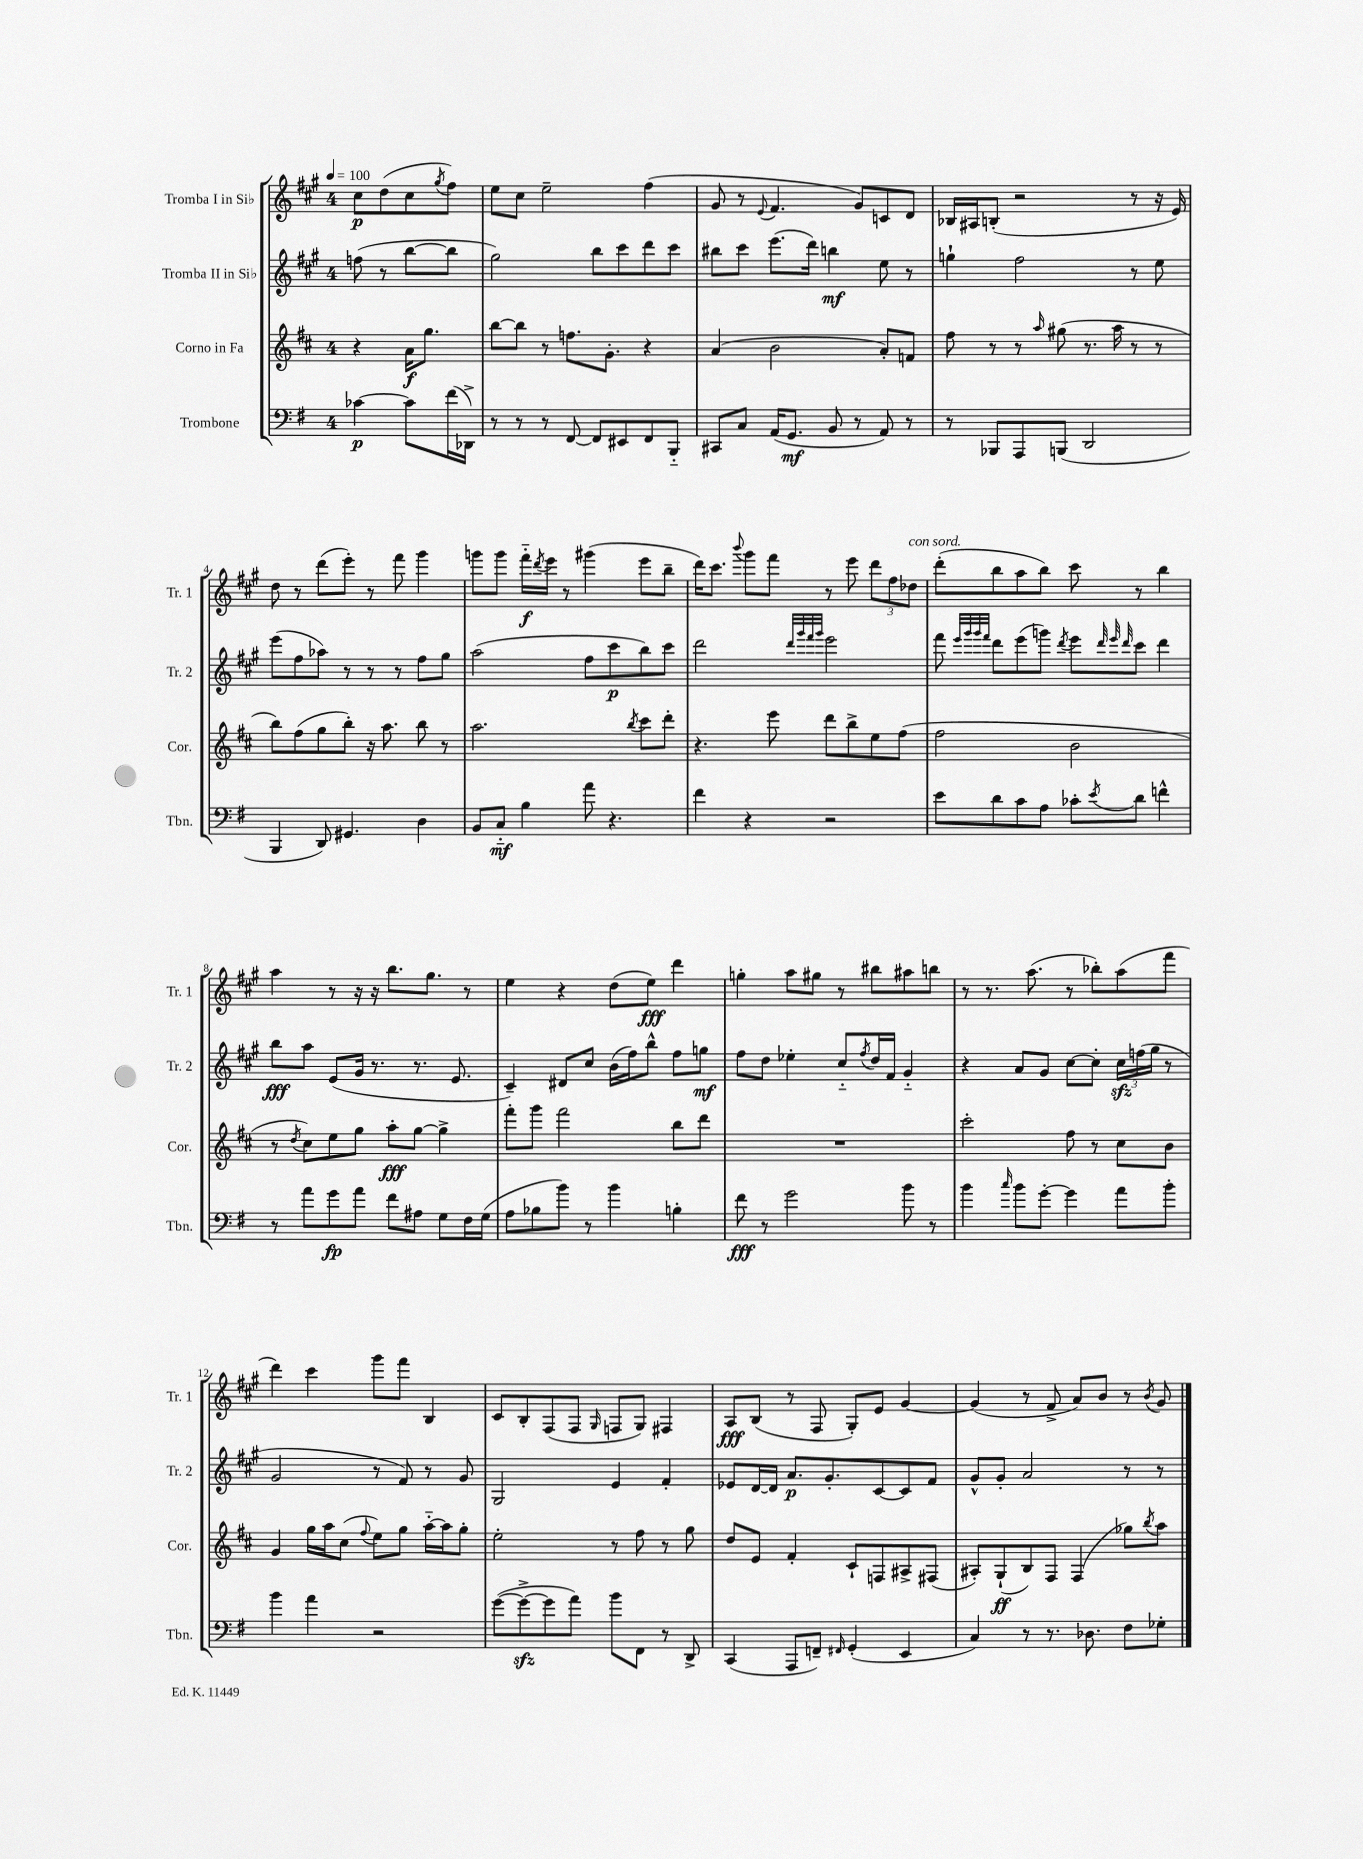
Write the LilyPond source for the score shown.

<<
\new StaffGroup <<
\new Staff = "s0" \with { instrumentName = "Tromba I in Sib" shortInstrumentName = "Tr. 1" } {
    \clef treble \key a \major \once \override Staff.TimeSignature.style = #'single-digit \time 4/4 \partial 2 \tempo 4 = 100
    cis''8\p d''8( cis''8 \acciaccatura { gis''8 } fis''8) |
    e''8 cis''8 e''2-- fis''4( |
    gis'8 r8 \appoggiatura { e'8 } fis'4. gis'8) c'8 d'8 |
    bes16 ais16 b8-.( r2 r8 r16 e'16) |
    d''8 r8 d'''8( e'''8-.) r8 fis'''8 gis'''4 |
    g'''8 g'''8 fis'''16-_\f \acciaccatura { d'''8 } e'''16 r8 gis'''4( e'''8 b''8-- |
    d'''16) cis'''8. \appoggiatura { b'''8 } gis'''8 fis'''8 r8 e'''8 \tuplet 3/2 { d'''8 fis''8 des''8^\markup { \italic "con sord." } } |
    d'''8-.( b''8 a''8 b''8) cis'''8 r8 b''4 |
    a''4 r8 r16 r16 b''8. gis''8. r8 |
    e''4 r4 d''8( e''8\fff) d'''4 |
    g''4-. a''8 gis''8 r8 bis''8 ais''8 b''8 |
    r8 r8. a''8.( r8 bes''8-.) a''8( fis'''8 |
    d'''4) cis'''4 gis'''8 fis'''8 b4 |
    cis'8 b8-. fis8( fis8 \grace { gis16 } f8 gis8) fis4 |
    a8\fff b8( r8 fis8 gis8-.) e'8 gis'4~ |
    gis'4( r8 fis'8-> a'8) b'8 r8 \acciaccatura { b'8 } gis'8 \bar "|." |
}
\new Staff = "s1" \with { instrumentName = "Tromba II in Sib" shortInstrumentName = "Tr. 2" } {
    \clef treble \key a \major \once \override Staff.TimeSignature.style = #'single-digit \time 4/4 \partial 2
    f''8( r8 b''8~ b''8 |
    gis''2) b''8 cis'''8 d'''8 cis'''8 |
    bis''8 cis'''8 e'''8.( d'''16) b''4\mf e''8 r8 |
    g''4-! fis''2 r8 e''8 |
    e'''8( fis''8 aes''8) r8 r8 r8 fis''8 gis''8 |
    a''2( fis''8 cis'''8\p b''8) cis'''8 |
    d'''2 \grace { d'''32 gis'''32 fis'''32 gis'''32 } e'''2 |
    fis'''8 \grace { e'''32 gis'''32 gis'''32 fis'''32 } d'''8 e'''8( g'''8) \acciaccatura { d'''8 } e'''8 \grace { d'''32 e'''32 d'''32 } cis'''8 d'''4 |
    b''8\fff a''8 e'8( gis'16 r8. r8. e'8. |
    cis'4--) dis'8 cis''8 b'16( fis''16) b''8-^ fis''8 g''8\mf |
    fis''8 d''8 ees''4-. cis''8-_ \acciaccatura { fis''8 } d''16 fis'16 gis'4-_ |
    r4 a'8 gis'8 cis''8~ cis''8-. \tuplet 3/2 { cis''16\sfz f''16( gis''16 } r8 |
    gis'2 r8 fis'8) r8 gis'8 |
    gis2 e'4 fis'4-. |
    ees'8 d'16~ d'16 a'8.\p gis'8.-. cis'8~ cis'8 fis'8 |
    gis'8-^ gis'8-. a'2 r8 r8 \bar "|." |
}
\new Staff = "s2" \with { instrumentName = "Corno in Fa" shortInstrumentName = "Cor." } {
    \clef treble \key d \major \once \override Staff.TimeSignature.style = #'single-digit \time 4/4 \partial 2
    r4 a'16\f g''8. |
    b''8~ b''8 r8 f''8. g'8.-. r4 |
    a'4( b'2 a'8-.) f'8 |
    fis''8 r8 r8 \grace { a''16 } gis''8( r8. a''16 r8 r8 |
    b''8) fis''8( g''8 b''8-.) r16 a''8. b''8 r8 |
    a''2. \acciaccatura { b''8 } cis'''8 d'''8-. |
    r4. e'''8 d'''8 b''8-> e''8 fis''8( |
    fis''2 b'2 |
    r8 \acciaccatura { d''8 } cis''8) e''8 g''8 a''8-.\fff g''8~ g''4-> |
    fis'''8-. g'''8 fis'''2 b''8 d'''8 |
    R1 |
    cis'''2-. fis''8 r8 cis''8 b'8 |
    g'4 g''16 a''16 cis''8( \appoggiatura { fis''8 } e''8) g''8 a''16~-_ a''16 g''8-. |
    e''2-. r8 fis''8 r8 g''8 |
    d''8 e'8 fis'4-. cis'8-! f8 ais8-> fis8( |
    ais8-.) g8-!\ff( b8) fis8 fis4( ges''8) \acciaccatura { b''8 } a''8 \bar "|." |
}
\new Staff = "s3" \with { instrumentName = "Trombone" shortInstrumentName = "Tbn." } {
    \clef bass \key g \major \once \override Staff.TimeSignature.style = #'single-digit \time 4/4 \partial 2
    ces'4~\p ces'8 fis'16( des,16->) |
    r8 r8 r8 fis,8~ fis,8 eis,8 fis,8 b,,8-_ |
    cis,8 c8 a,16( g,8.\mf b,8 r8 a,8) r8 |
    r8 bes,,8 a,,8 b,,8( d,2 |
    b,,4 d,8) gis,4. d4 |
    b,8 c8-_\mf b4 a'8 r4. |
    fis'4 r4 r2 |
    e'8 d'8 c'8 a8 ces'8-. \acciaccatura { e'8 } d'8 f'4-^ |
    r8 a'8 g'8\fp a'8 fis'8 ais8 g8 fis16 g16( |
    a8 bes8 b'8) r8 b'4 b4-. |
    fis'8\fff r8 g'2 b'8 r8 |
    b'4 \grace { c''16 } b'8 g'8~-. g'4 a'8 b'8-. |
    b'4 a'4 r2 |
    g'8~( g'8~->\sfz g'8 a'8) b'8 fis,8 r8 d,8-> |
    c,4( a,,8 f,8--) \grace { fis,16 } g,4-.( e,4 |
    c4) r8 r8. des8. fis8 ges8-. \bar "|." |
}
>>
>>
